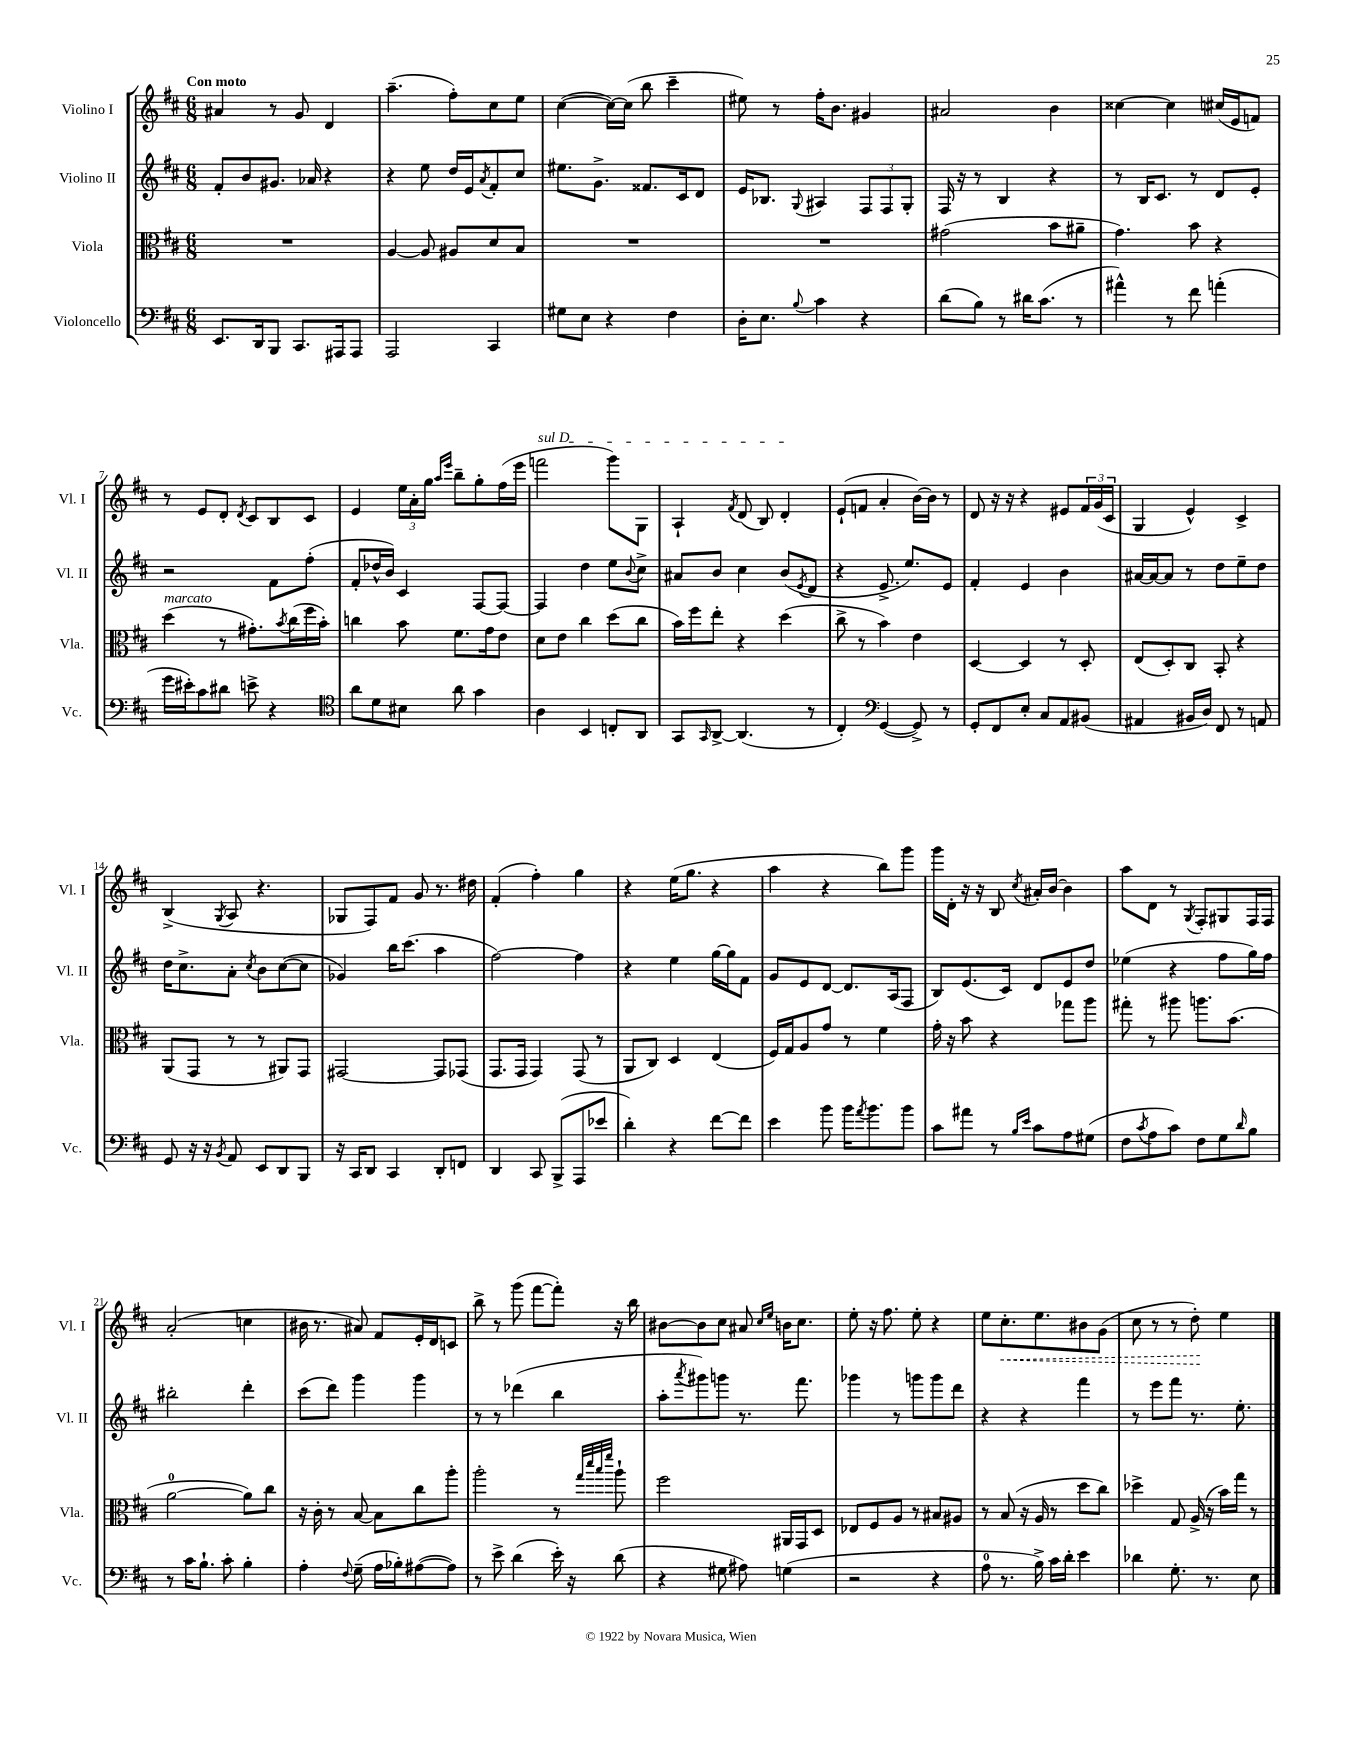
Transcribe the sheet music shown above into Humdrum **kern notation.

**kern	**kern	**kern	**kern
*staff4	*staff3	*staff2	*staff1
*clefF4	*clefC3	*clefG2	*clefG2
*k[f#c#]	*k[f#c#]	*k[f#c#]	*k[f#c#]
*M6/8	*M6/8	*M6/8	*M6/8
8.EE/L	2.r	8f#'/L	4a#/
.	.	8b/	.
16DD/k	.	.	.
8BBB/J	.	8.g#/J	8r
8.CC#/L	.	.	8g/
.	.	16a-/	.
.	.	4r	4d/
16AAA#/k	.	.	.
8AAA#/J	.	.	.
=	=	=	=
2AAA/	[4A/	4r	(4.aa~\
.	8A/]	8ee\	.
.	8A#/L	16dd/LL	8ff#'\L)
.	.	16e/J	.
.	.	8qa/	.
4CC#/	8d/	8f#'/	8cc#\
.	8B/J	8cc#/J	8ee\J
=	=	=	=
8G#\L	2.r	8.ee#\L	([4cc#\
8E\J	.	.	.
.	.	8.g^\J	.
4r	.	.	16cc#\_LL)
.	.	.	(16cc#\]JJ
.	.	8.f##/L	8bb\
4F#\	.	.	4ccc#~\
.	.	16c#/k	.
.	.	8d/J	.
=	=	=	=
16D'\LK	2.r	16e/LK	8ee#\)
8.E\J	.	8.B-/J	.
.	.	.	8r
8qqB/	.	8qqG/	.
4c#\	.	4A#/	16ff#'\LK
.	.	.	8.b\J
4r	.	12F#/L	4g#/
.	.	12F#/	.
.	.	12G'/J	.
=	=	=	=
(8d\L	(2g#\	16F#/	2a#/
.	.	16r	.
8B\J)	.	8r	.
8r	.	4B/	.
16d#\LK	.	.	.
(8.c#\J	.	.	.
.	8b\L	4r	4b\
8r	8a#~\J	.	.
=	=	=	=
4a#^^\)	4.g\)	8r	[4cc##\
.	.	16B/LK	.
.	.	8.c#/J	.
8r	.	.	4cc##\]
8f#\	8b\	8r	.
(4a'\	4r	8d/L	(16cc#/LL
.	.	.	16e/J
.	.	8e'/J	8f/J)
=	=	=	=
16g\LL	(4dd\	2r	8r
16e#'\J)	.	.	.
8c#\	.	.	8e/L
8d#\J	8r	.	8d'/J
.	.	.	8qd/
8e^\	8.g#'\L)	.	8c#/L
4r	.	8f#\L	8B/
.	8qb/	.	.
.	(16cc#\L	.	.
.	16ff#\	(8ff#'\J	8c#/J
.	16b'\JJ)	.	.
=	=	=	=
*clefC4	*	*	*
8a\L	4cc\	8f#'/L	4e/
8d\	.	16dd-^^/L	.
.	.	16b/JJ)	.
8B#\J	8b\	4c#/	24ee\LL
.	.	.	24a'\
.	.	.	24gg\JJ
.	.	.	16qqaa/LL
.	.	.	16qqeee/JJ
8a\	8.f#\L	.	8bb~\L
4g\	.	[8F#/L	8gg'\
.	16g\k	.	.
.	8e\J	8F#/_J	(16ff#\L
.	.	.	16eee\JJ
=	=	=	=
4A\	8d\L	4F#/]	2fff\
.	8e\J	.	.
4BB/	4cc#\	4dd\	.
8C'/L	(8dd\L	8ee\L	8ggg\L)
.	.	8qqb/	.
8AA/J	8cc#\J	8cc#^\J	8G\J
=	=	=	=
8GG/L	16b\LL)	8a#/L	4A`/
.	16ff#\J	.	.
16qqGG/	.	.	.
[8AA^/J	8ee'\J	8b/J	.
.	.	.	8qf#/
(4.AA/]	4r	4cc#\	(8d/
.	.	.	8B/)
.	(4dd\	(8b/L	4d'/
.	.	8qe/	.
8r	.	8d/J	.
=	=	=	=
4C#'/)	8cc#^\	4r	(8e`/L
.	8r	.	8f/J
*clefF4	*	*	*
([4GG/	4b\)	8.e^/	4a'/
.	.	8.ee/L)	.
8GG^/])	4e\	.	[16b\LL)
.	.	.	16b\]JJ
8r	.	8e/J	8r
=	=	=	=
8GG'/L	[4D/	4f#'/	8d/
8FF#/	.	.	16r
.	.	.	16r
8E'/J	4D/]	4e/	4r
8C#/L	.	.	.
8AA/	8r	4b\	8e#/L
(8BB#/J	8D'/	.	24f#/L
.	.	.	(24g/
.	.	.	24c#/JJ
=	=	=	=
4AA#/	(8E/L	[16a#/LL	4G/
.	.	16a#/_J	.
.	8D'/)	8a#/]J	.
16BB#/LL	8C#/J	8r	4e^^/)
16D/JJ)	.	.	.
8FF#/	8BB'/	8dd\L	.
8r	4r	8ee~\	4c#^/
8AA/	.	8dd\J	.
=	=	=	=
8GG/	(8AA/L	16dd\LK	(4B^/
.	.	8.cc#^\	.
16r	8GG/J	.	.
16r	.	.	.
8qBB/	.	.	8qG/
8AA/	8r	8a'\J	8A/
.	.	8qcc#/	.
8EE/L	8r	8b\L	4.r
8DD/	8AA#/L)	([8cc#\	.
8BBB/J	8GG/J	8cc#\]J	.
=	=	=	=
16r	[2GG#/	4g-/)	8G-/L
16CC#/LK	.	.	.
8DD/J	.	.	8F#/)
4CC#/	.	16bb\LK	8f#/J
.	.	(8.ccc#\J	.
.	.	.	8g/
8DD'/L	8GG#/]L	4aa\	8.r
8FF/J	(8GG-/J	.	.
.	.	.	16dd#\
=	=	=	=
4DD/	8.GG/L	[2ff#\)	(4f#'/
.	16GG/Jk	.	.
8CC#/	4GG/)	.	4ff#'\)
(8BBB^/L	.	.	.
8AAA/	(8GG/	4ff#\]	4gg\
8e-/J	8r	.	.
=	=	=	=
4d'\)	8AA/L	4r	4r
.	8C#/J)	.	.
4r	4D/	4ee\	(16ee\LK
.	.	.	8.gg\J
[8f#\L	(4E/	[16gg\LL	4r
.	.	16gg\]J	.
8f#\]J	.	8f#\J	.
=	=	=	=
4e\	16F#/LL)	8g/L	4aa\
.	16G/J	.	.
.	8A/	8e/	.
8b\	8g/J	[8d/J	4r
16b\LK	8r	8.d/]L	.
8qa/	.	.	.
8.b\	.	.	.
.	4f#\	.	8bb\L)
.	.	(16A/k	.
8b\J	.	8F#/J	8ggg\J
=	=	=	=
8c#\L	16g'\	8B/L)	16ggg\LL
.	16r	.	16d'\JJ
8a#\J	8b\	(8.e/	16r
.	.	.	16r
8r	4r	.	8B/
.	.	16c#/Jk)	.
16qqB/LL	.	.	.
16qqe/JJ	.	.	8qcc#/
8c#\L	.	8d/L	16a#'/LL
.	.	.	[16b/JJ
8A\	8gg-\L	8e/	4b\]
(8G#\J	8aa\J	8dd/J	.
=	=	=	=
8F#\L	8gg#'\	(4ee-\	8aa\L
8qc#/	.	.	.
8A\	8r	.	8d\J
8c#\J)	8aa#\	4r	8r
.	.	.	8qG/
8F#\L	8.aa\L	.	8F#'/L
8G\	.	8ff#\L	8G#/
.	(8.b\J	.	.
16qqd/	.	.	.
8B\J	.	16gg\L)	16F#/L
.	.	16ff#\JJ	16F#/JJ
=	=	=	=
8r	[2a\	2bb#'\	(2a'/
16c#\LK	.	.	.
8.B`\J	.	.	.
8c#'\	.	.	.
4B'\	8a\]L)	4ddd'\	4cc\
.	8cc#\J	.	.
=	=	=	=
4A'\	16r	(8ccc#\L	16b#\
.	16c#'\	.	8.r
.	8r	8ddd\J)	.
8qqF#/	.	.	.
(8G~\	[8B/	4ggg\	8a#/)
16A\LL	8B\]L	.	8f#/L
16B-'\J)	.	.	.
([8A#\	8cc#\	4ggg\	16e'/L
.	.	.	16d/J
8A#\]J)	8aa'\J	.	8c/J
=	=	=	=
8r	2aa'\	8r	8bb^\
8e^\	.	8r	8r
(4d\	.	(4ddd-\	(8ggg\
.	.	.	[8fff#\L
16e'\)	8r	4bb\	8fff#'\]J)
16r	.	.	.
.	32qqgg/LLL	.	.
.	32qqddd/	.	.
.	32qqbb/	.	.
.	32qqfff#/JJJ	.	.
(8d\	8aa`\	.	16r
.	.	.	16bb\
=	=	=	=
4r	2ff#\	8aa'\L	[8b#\L
.	.	8qaaa/	.
.	.	8ggg#\)	8b#\]
8G#\	.	8ggg\J	8cc#\J
8A#\)	.	8.r	8a#/
.	.	.	16qqcc#/LL
.	.	.	16qqee/JJ
(4G\	16AA#/LL	.	16b\LK
.	16GG/J	8.fff#\	8.cc#\J
.	8D/J	.	.
=	=	=	=
2r	8E-/L	4ggg-\	8ee'\
.	8F#/	.	16r
.	.	.	8.ff#\
.	8A/J	8r	.
.	8r	8ggg\L	8ee'\
4r	8B#/L	8ggg\	4r
.	8A#/J	8ddd\J	.
=	=	=	=
8A\	8r	4r	8ee\L
8.r	(8B/	.	8.cc#'\
.	16r	4r	.
16B^\)	16A/	.	8.ee\
16c#\LL	8r	.	.
16d'\JJ	.	.	.
4e\	8dd\L	4fff#\	8b#\
.	8cc#\J)	.	(8g\J
=	=	=	=
4d-\	4dd-^\	8r	8cc#\
.	.	8eee\L	8r
8.G'\	8G/	8fff#\J	8r
.	(16A^/	8.r	8dd'\)
8.r	16r	.	.
.	16b\LL)	.	4ee\
.	16gg\JJ	8.ee'\	.
8E\	8r	.	.
==	==	==	==
*-	*-	*-	*-
